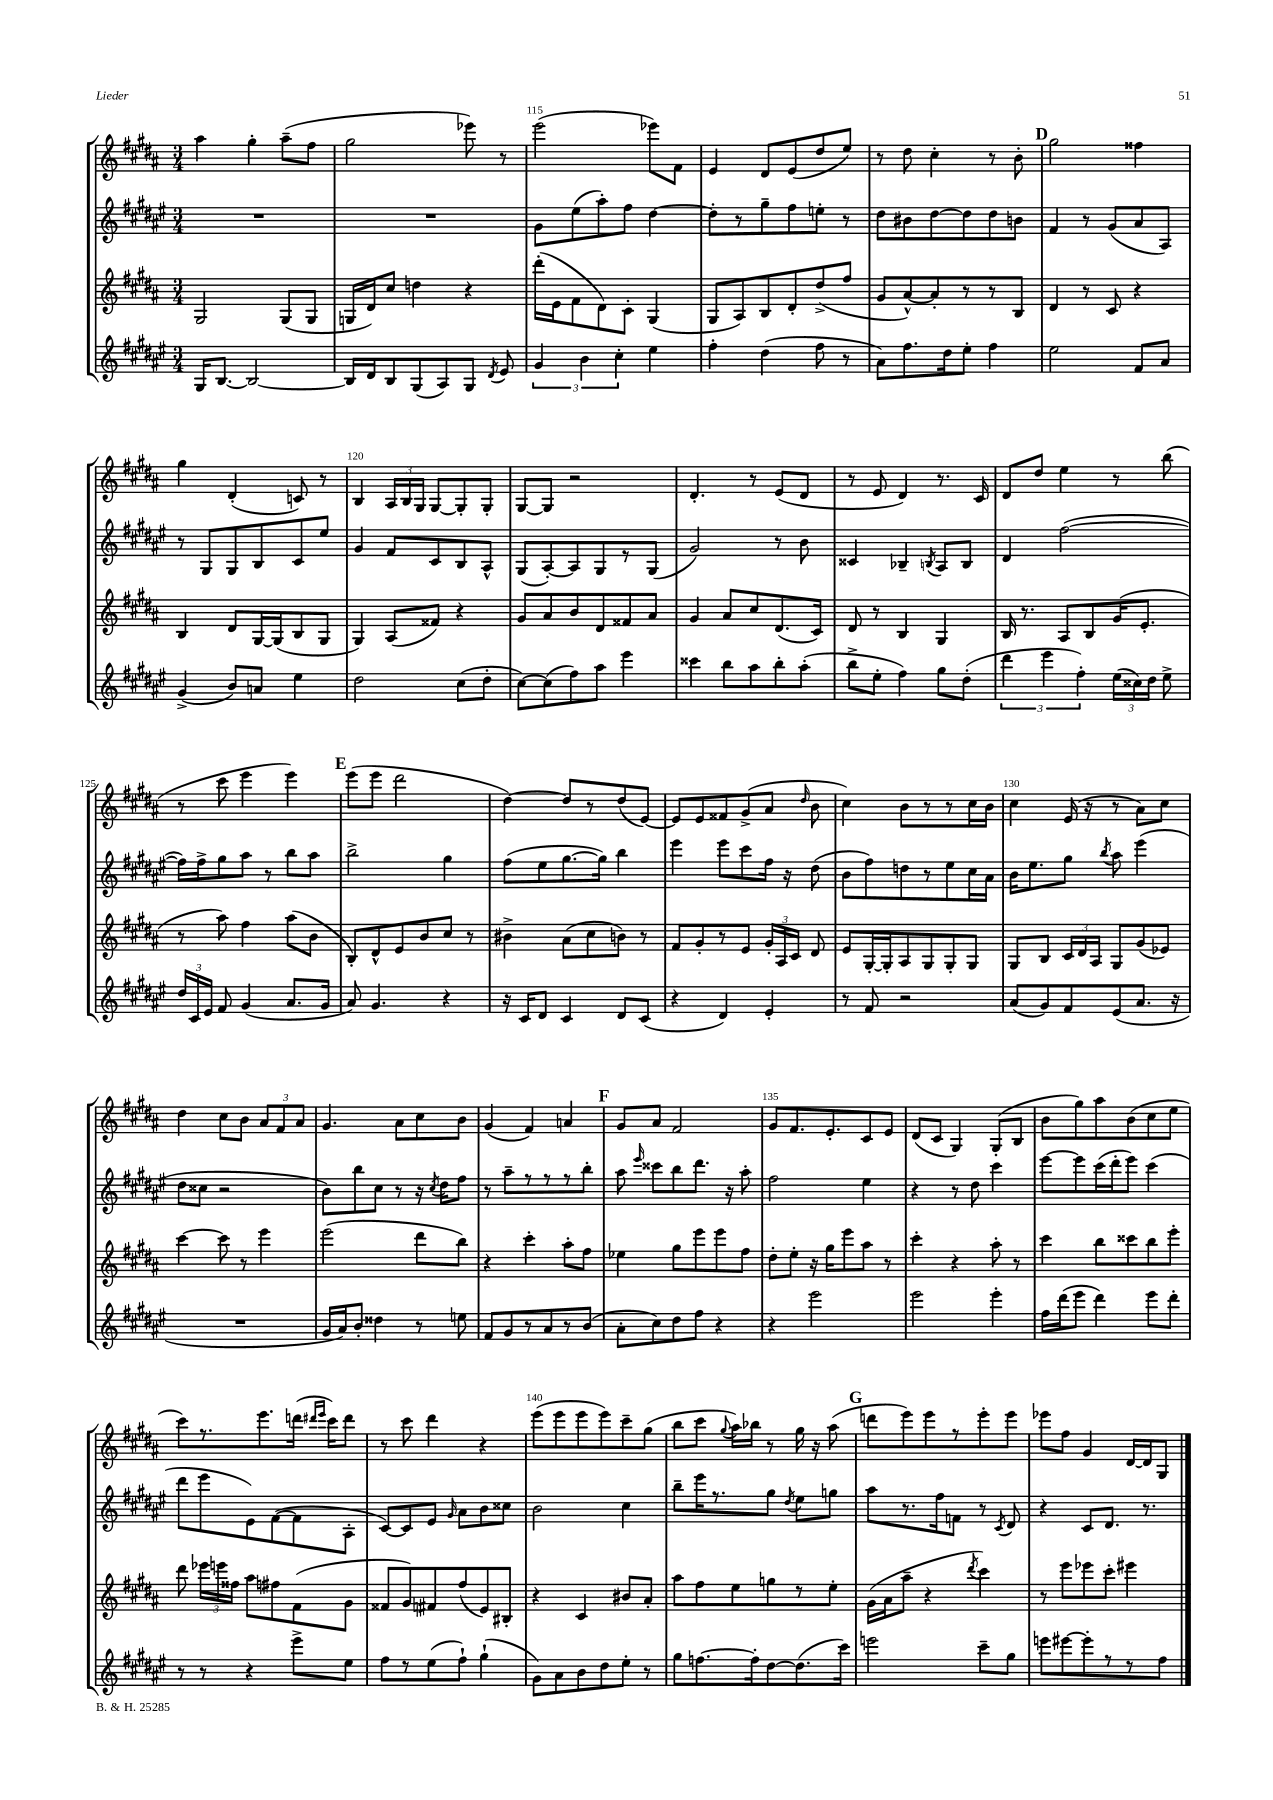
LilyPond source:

<<
\new StaffGroup <<
\new Staff = "s0" {
    \clef treble \key b \major \numericTimeSignature \time 3/4
    \autoBeamOff ais''4 gis''4-. ais''8[--( fis''8] |
    gis''2 ees'''8) r8 |
    e'''2( ees'''8[) fis'8] |
    e'4 dis'8[ e'8( dis''8 e''8]) |
    r8 dis''8 cis''4-. r8 b'8-. |
    \mark \markup { \bold "D" } gis''2 fisis''4 |
    gis''4 dis'4-.( c'8) r8 |
    b4 \tuplet 3/2 { ais16[ b16 gis16] } gis8[~ gis8-. gis8]-. |
    gis8[~ gis8] r2 |
    dis'4.-. r8 e'8[( dis'8] |
    r8 e'8 dis'4) r8. cis'16 |
    dis'8[ dis''8] e''4 r8 b''8( |
    r8 cis'''8 e'''4 e'''4) |
    \mark \markup { \bold "E" } e'''8[( e'''8] dis'''2 |
    dis''4~) dis''8[ r8 dis''8( e'8]~) |
    e'8[ e'8 fisis'8 gis'8->( ais'8] \grace { dis''16 } b'8 |
    cis''4) b'8[ r8 r8 cis''16 b'16] |
    cis''4 e'16( r16 r8 ais'8[) cis''8] |
    dis''4 cis''8[ b'8] \tuplet 3/2 { ais'8[ fis'8 ais'8] } |
    gis'4. ais'8[ cis''8 b'8] |
    gis'4( fis'4) a'4 |
    \mark \markup { \bold "F" } gis'8[ ais'8] fis'2 |
    gis'8[ fis'8. e'8.-. cis'8 e'8] |
    dis'8[( cis'8] gis4) gis8[-.( b8] |
    b'8[ gis''8) ais''8 b'8( cis''8 e''8] |
    cis'''8[) r8. e'''8. d'''16]( \grace { dis'''16[ e'''16] } cis'''16[) dis'''8] |
    r8 cis'''8 dis'''4 r4 |
    e'''8[( e'''8 e'''8 e'''8) cis'''8-- gis''8]( |
    b''8[ cis'''8] \appoggiatura { gis''8 } ais''16[) bes''16] r8 gis''16 r16 ais''8( |
    \mark \markup { \bold "G" } d'''8[ e'''8) e'''8 r8 e'''8-. e'''8] |
    ees'''8[ fis''8] gis'4 dis'16[~ dis'16 gis8] \bar "|." |
}
\new Staff = "s1" {
    \clef treble \key fis \major \numericTimeSignature \time 3/4
    \autoBeamOff R2. |
    R2. |
    gis'8[ eis''8( ais''8-.) fis''8] dis''4~ |
    dis''8[-. r8 gis''8-- fis''8 e''8]-. r8 |
    dis''8[ bis'8 dis''8~ dis''8 dis''8 b'8] |
    \mark \markup { \bold "D" } fis'4 r8 gis'8[( ais'8 ais8]) |
    r8 gis8[ gis8 b8 cis'8 eis''8] |
    gis'4 fis'8[ cis'8 b8 ais8]-^ |
    gis8[( ais8~-.) ais8 gis8 r8 gis8]( |
    gis'2) r8 b'8 |
    cisis'4 bes4-- \acciaccatura { b8 } ais8[ b8] |
    dis'4 fis''2~( |
    fis''16[) fis''16-> gis''8 ais''8] r8 b''8[ ais''8] |
    \mark \markup { \bold "E" } b''2-> gis''4 |
    fis''8[( eis''8 gis''8.~ gis''16]) b''4 |
    eis'''4 eis'''8[ cis'''8 fis''16] r16 dis''8( |
    b'8[ fis''8) d''8 r8 eis''8 cis''16 ais'16] |
    b'16[ eis''8. gis''8] \acciaccatura { b''8 } ais''8 eis'''4( |
    dis''8[ cisis''8] r2 |
    b'8[) b''8 cis''8] r8 r16 \acciaccatura { cis''8 } dis''16[ fis''8] |
    r8 ais''8[-- r8 r8 r8 b''8]-. |
    \mark \markup { \bold "F" } ais''8 \grace { eis'''16 } cisis'''8[ b''8 dis'''8.] r16 ais''8-. |
    fis''2 eis''4 |
    r4 r8 dis''8 cis'''4 |
    eis'''8[~ eis'''8 cis'''16( dis'''16-. eis'''8]) cis'''4( |
    dis'''8[ eis'''8 eis'8) fis'8~( fis'8 ais8]-. |
    cis'8[~) cis'8 eis'8] \grace { gis'16 } ais'8[ b'8 cisis''8] |
    b'2 cis''4 |
    b''8[-- eis'''16 r8. gis''8] \acciaccatura { dis''8 } eis''8[ g''8] |
    \mark \markup { \bold "G" } ais''8[ r8. fis''16 f'8] r8 \acciaccatura { cis'8 } dis'8 |
    r4 cis'8[ dis'8.] r8. \bar "|." |
}
\new Staff = "s2" {
    \clef treble \key b \major \numericTimeSignature \time 3/4
    \autoBeamOff gis2 gis8[( gis8] |
    g16[ dis'16) cis''8] d''4 r4 |
    dis'''16[-.( e'16 fis'8 dis'8) cis'8]-. gis4( |
    gis8[ ais8) b8 dis'8-. dis''8->( fis''8] |
    gis'8[ ais'8~-^) ais'8-. r8 r8 b8] |
    \mark \markup { \bold "D" } dis'4 r8 cis'8 r4 |
    b4 dis'8[ gis16~ gis16( b8 gis8] |
    gis4) ais8[( fisis'8]) r4 |
    gis'8[ ais'8 b'8 dis'8 fisis'8 ais'8] |
    gis'4 ais'8[ cis''8 dis'8.( cis'16]) |
    dis'8 r8 b4 gis4 |
    b16 r8. ais8[ b8 gis'16( e'8.]-. |
    r8 ais''8) fis''4 ais''8[( b'8] |
    \mark \markup { \bold "E" } b8[-.) dis'8-^ e'8 b'8 cis''8] r8 |
    bis'4-> ais'8[( cis''8 b'8]) r8 |
    fis'8[ gis'8-. r8 e'8] \tuplet 3/2 { gis'16[-. ais16 cis'16] } dis'8 |
    e'8[ gis16~-. gis16-. ais8 gis8 gis8-. gis8] |
    gis8[ b8] \tuplet 3/2 { cis'16[ dis'16 ais16] } gis8[ gis'8( ees'8]) |
    cis'''4~ cis'''8 r8 e'''4 |
    e'''2( dis'''8[ b''8]) |
    r4 cis'''4-. ais''8[-. fis''8] |
    \mark \markup { \bold "F" } ees''4 gis''8[ e'''8 e'''8 fis''8] |
    dis''8[-. e''8]-. r16 gis''16[ e'''8 ais''8] r8 |
    cis'''4-. r4 ais''8-. r8 |
    cis'''4 b''8[ cisis'''8 b''8 e'''8]-. |
    dis'''8 \tuplet 3/2 { ees'''16[ e'''16 fisis''16] } ais''8[ fis''8 fis'8( gis'8] |
    fisis'8[ gis'8) fis'8 fis''8( e'8) bis8]-. |
    r4 cis'4 bis'8[ ais'8]-. |
    ais''8[ fis''8 e''8 g''8 r8 e''8]-. |
    \mark \markup { \bold "G" } gis'16[( ais'16 ais''8]-- r4 \acciaccatura { dis'''8 } cis'''4) |
    r8 e'''8[ ees'''8 cis'''8]-. eis'''4 \bar "|." |
}
\new Staff = "s3" {
    \clef treble \key fis \major \numericTimeSignature \time 3/4
    \autoBeamOff gis16[ b8.]~ b2~ |
    b16[ dis'16 b8 gis8( ais8) gis8] \acciaccatura { dis'8 } eis'8 |
    \tuplet 3/2 { gis'4 b'4 cis''4-. } eis''4 |
    fis''4-. dis''4( fis''8 r8 |
    ais'8[) fis''8. dis''16 eis''8]-. fis''4 |
    \mark \markup { \bold "D" } eis''2 fis'8[ ais'8] |
    gis'4->( b'8[) a'8] eis''4 |
    dis''2 cis''8[( dis''8]-. |
    cis''8[~) cis''8( fis''8) ais''8] eis'''4 |
    cisis'''4 b''8[ ais''8 b''8-. ais''8]-.( |
    b''8[-> eis''8]-. fis''4) gis''8[ dis''8]-.( |
    \tuplet 3/2 { dis'''4 eis'''4 fis''4-.) } \tuplet 3/2 { eis''16[( cisis''16) dis''16] } eis''8-> |
    \tuplet 3/2 { dis''16[ cis'16 eis'16] } fis'8 gis'4( ais'8.[ gis'16] |
    \mark \markup { \bold "E" } ais'8) gis'4. r4 |
    r16 cis'16[ dis'8] cis'4 dis'8[ cis'8]( |
    r4 dis'4) eis'4-. |
    r8 fis'8 r2 |
    ais'8[( gis'8) fis'8 eis'8( ais'8.] r16 |
    R2. |
    gis'16[ ais'16) b'8]-. disis''4 r8 e''8 |
    fis'8[ gis'8 r8 ais'8 r8 b'8]( |
    \mark \markup { \bold "F" } ais'8[-. cis''8) dis''8 fis''8] r4 |
    r4 eis'''2 |
    eis'''2 eis'''4-. |
    fis''16[ dis'''16( eis'''8] dis'''4) eis'''8[ dis'''8]-. |
    r8 r8 r4 eis'''8[-> eis''8] |
    fis''8[ r8 eis''8( fis''8]-!) gis''4-!( |
    gis'8[) ais'8 b'8 dis''8 eis''8]-. r8 |
    gis''8[ f''8.~ f''16-. dis''8~ dis''8.( cis'''16]) |
    \mark \markup { \bold "G" } e'''2 cis'''8[-- gis''8] |
    e'''8[ eis'''8~ eis'''8-. r8 r8 fis''8] \bar "|." |
}
>>
>>
\layout { \context { \Score currentBarNumber = #113 \override BarNumber.break-visibility = ##(#f #t #t) barNumberVisibility = #(every-nth-bar-number-visible 5) } }
